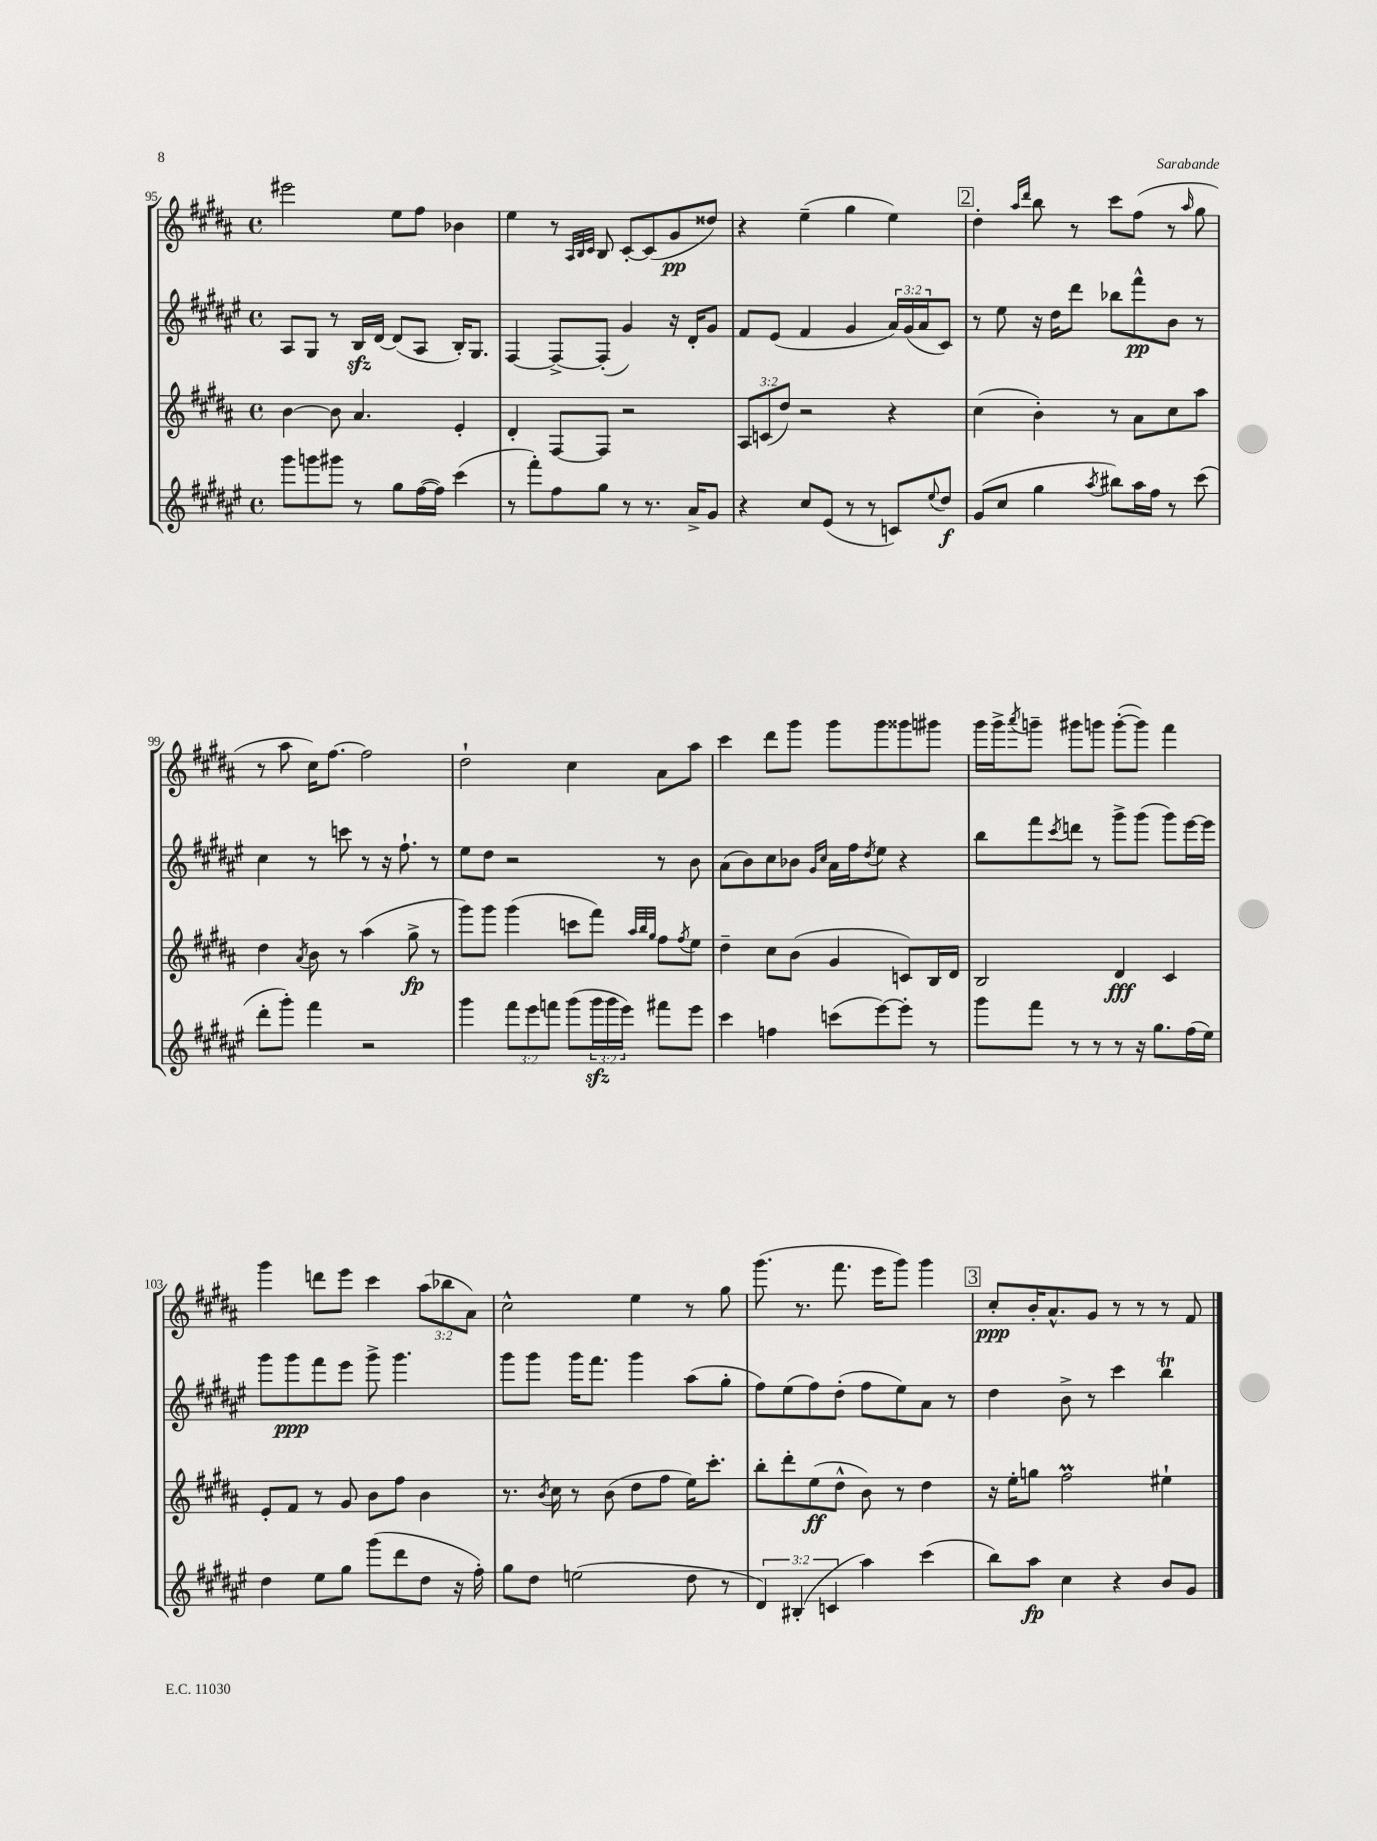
<<
\new StaffGroup <<
\new Staff = "s0" {
    \clef treble \key b \major \defaultTimeSignature \time 4/4 \override Staff.TupletNumber.text = #tuplet-number::calc-fraction-text
    eis'''2 e''8 fis''8 bes'4 |
    e''4 r8 \grace { ais32 b32 cis'32 } b8 cis'8~-. cis'8( gis'8\pp disis''8) |
    r4 e''4--( gis''4 e''4) |
    \mark \markup { \box "2" } dis''4-. \grace { ais''16 dis'''16 } b''8 r8 cis'''8 fis''8( r8 \grace { ais''16 } gis''8 |
    r8 ais''8 cis''16) fis''8.~ fis''2 |
    dis''2-! cis''4 ais'8 ais''8 |
    cis'''4 dis'''8 gis'''8 gis'''8 gis'''8 gisis'''8 gis'''8 |
    gis'''16 gis'''16-> \acciaccatura { ais'''8 } g'''8-- gis'''8 g'''8 g'''8~-.( g'''8) fis'''4 |
    gis'''4 d'''8 e'''8 cis'''4 \tuplet 3/2 { ais''8( bes''8 ais'8) } |
    cis''2-^ e''4 r8 gis''8 |
    gis'''8.( r8. fis'''8. e'''16 gis'''8) gis'''4 |
    \mark \markup { \box "3" } cis''8-.\ppp b'16-. ais'8.-^ gis'8 r8 r8 r8 fis'8 \bar "|." |
}
\new Staff = "s1" {
    \clef treble \key fis \major \defaultTimeSignature \time 4/4 \override Staff.TupletNumber.text = #tuplet-number::calc-fraction-text
    ais8 gis8 r8 b16\sfz dis'16~ dis'8( ais8 b16-.) gis8. |
    fis4~ fis8~-> fis8-.( gis'4) r16 dis'16-. gis'8 |
    fis'8 eis'8( fis'4 gis'4 \tuplet 3/2 { ais'16) gis'16( ais'16 } cis'8) |
    \mark \markup { \box "2" } r8 eis''8 r16 dis''16 dis'''8 bes''8 fis'''8-^\pp b'8 r8 |
    cis''4 r8 c'''8 r8 r16 fis''8.-! r8 |
    eis''8 dis''8 r2 r8 b'8 |
    ais'8( b'8) cis''8 bes'8 \grace { gis'16 cis''16 } ais'16 fis''16 \acciaccatura { dis''8 } eis''8 r4 |
    b''8 fis'''8 \acciaccatura { cis'''8 } d'''8 r8 gis'''8-> gis'''8( gis'''8) eis'''16~ eis'''16 |
    gis'''8 gis'''8\ppp fis'''8 eis'''8 gis'''8-> gis'''4. |
    gis'''8 gis'''8 gis'''16 fis'''8. gis'''4 ais''8( gis''8-. |
    fis''8) eis''8( fis''8) dis''8-.( fis''8 eis''8) ais'8 r8 |
    \mark \markup { \box "3" } dis''4 b'8-> r8 cis'''4 b''4\trill \bar "|." |
}
\new Staff = "s2" {
    \clef treble \key b \major \defaultTimeSignature \time 4/4 \override Staff.TupletNumber.text = #tuplet-number::calc-fraction-text
    b'4~ b'8 ais'4. e'4-. |
    dis'4-. fis8~ fis8 r2 |
    \tuplet 3/2 { ais8 c'8( dis''8) } r2 r4 |
    \mark \markup { \box "2" } cis''4( b'4-.) r8 ais'8 cis''8 ais''8 |
    dis''4 \acciaccatura { ais'8 } b'8 r8 ais''4( gis''8->\fp r8 |
    gis'''8) gis'''8 gis'''4( c'''8 fis'''8) \grace { ais''32 b''32 gis''32 } fis''8 \acciaccatura { fis''8 } e''8 |
    dis''4-- cis''8 b'8( gis'4 c'8) b16 dis'16 |
    b2 dis'4\fff cis'4 |
    e'8-. fis'8 r8 gis'8 b'8 fis''8 b'4 |
    r8. \acciaccatura { b'8 } cis''16 r8 b'8( dis''8 fis''8 e''16) cis'''8.-. |
    b''8-. dis'''8-. e''8\ff( dis''8-^ b'8) r8 dis''4 |
    \mark \markup { \box "3" } r16 e''16-. g''8 fis''2\prall eis''4-! \bar "|." |
}
\new Staff = "s3" {
    \clef treble \key fis \major \defaultTimeSignature \time 4/4 \override Staff.TupletNumber.text = #tuplet-number::calc-fraction-text
    gis'''8 g'''8 gis'''8 r8 gis''8 fis''16~( fis''16) cis'''4( |
    r8 fis'''8-.) fis''8 gis''8 r8 r8. ais'16-> gis'8 |
    r4 cis''8 eis'8( r8 r8 c'8) \appoggiatura { eis''8 } dis''8\f |
    \mark \markup { \box "2" } gis'8( cis''8 gis''4 \acciaccatura { ais''8 } bis''8) ais''16 fis''16 r8 cis'''8( |
    dis'''8-. gis'''8-.) fis'''4 r2 |
    gis'''4 \tuplet 3/2 { fis'''8 eis'''8 f'''8 } gis'''8( \tuplet 3/2 { gis'''16\sfz gis'''16 eis'''16) } fis'''8 eis'''8 |
    cis'''4 f''4 c'''8( eis'''8~) eis'''8-. r8 |
    gis'''8 fis'''8 r8 r8 r8 r16 gis''8. fis''16( eis''16) |
    dis''4 eis''8 gis''8 gis'''8( dis'''8 dis''8 r16 fis''16-.) |
    gis''8 dis''8 e''2( dis''8 r8 |
    \tuplet 3/2 { dis'4) bis4-.( c'4 } ais''4) cis'''4( |
    \mark \markup { \box "3" } b''8) ais''8\fp cis''4 r4 b'8 gis'8 \bar "|." |
}
>>
>>
\layout { \context { \Score currentBarNumber = #95 } }
